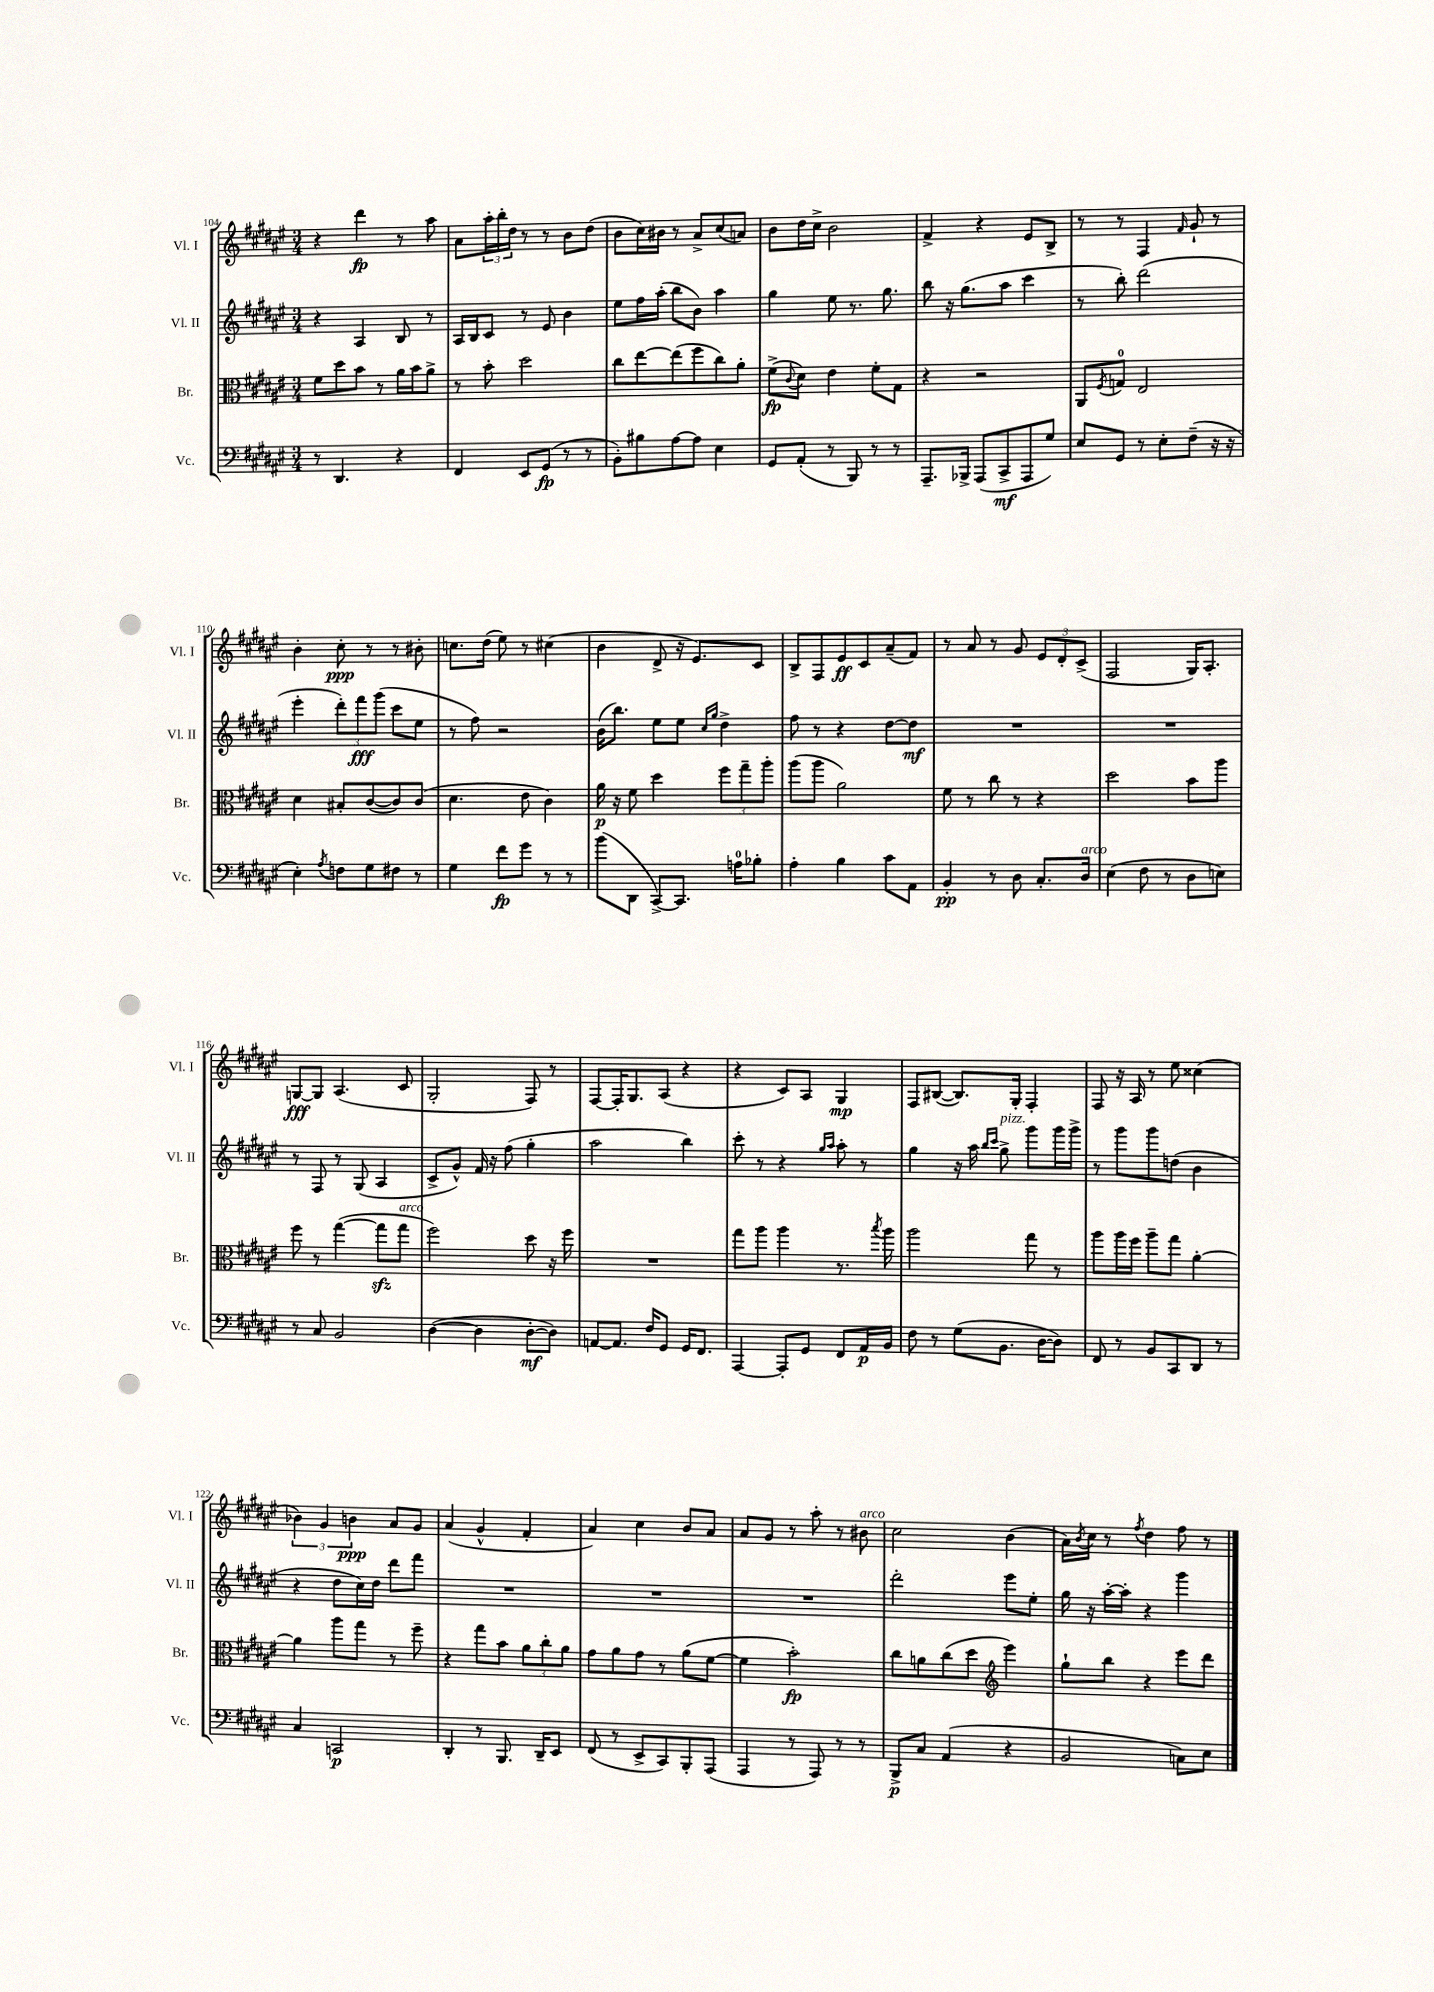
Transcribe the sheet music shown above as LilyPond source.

<<
\new StaffGroup <<
\new Staff = "s0" \with { instrumentName = "Vl. I" shortInstrumentName = "Vl. I" } {
    \clef treble \key fis \major \numericTimeSignature \time 3/4
    r4 dis'''4\fp r8 ais''8 |
    ais'8 \tuplet 3/2 { ais''16-. b''16-. dis''16 } r8 r8 b'8 dis''8( |
    b'8 cis''16) bis'16 r8 ais'8-> cis''8( a'8) |
    b'8 dis''16 cis''16-> b'2 |
    fis'4-> r4 eis'8 b8-> |
    r8 r8 fis4 \grace { fis'16 } gis'8-! r8 |
    b'4-. cis''8-.\ppp r8 r8 bis'8-. |
    c''8. dis''16( eis''8) r8 cis''4( |
    b'4 dis'8-> r16 eis'8.) cis'8 |
    b8-> fis8 eis'8\ff cis'8 ais'8--( fis'8) |
    r8 ais'8 r8 gis'8 \tuplet 3/2 { eis'8 dis'8-. cis'8->( } |
    fis2 gis16) ais8.-. |
    g8~\fff g8 ais4.( cis'8 |
    gis2-. fis8) r8 |
    fis8~ fis16-. gis8. ais8( r4 |
    r4 cis'8) ais8 gis4\mp |
    fis8 bis8~( bis8.) gis16-. fis4-. |
    fis8 r16 ais16 r8 eis''8 cisis''4( |
    \tuplet 3/2 { bes'4) gis'4 b'4\ppp } ais'8 gis'8 |
    ais'4( gis'4-^ fis'4-. |
    ais'4) cis''4 b'8 ais'8 |
    ais'8 gis'8 r8 ais''8-. r8 bis'8^\markup { \italic "arco" } |
    cis''2 b'4( |
    ais'16) \acciaccatura { b'8 } cis''16 r8 \acciaccatura { fis''8 } dis''4 fis''8 r8 \bar "|." |
}
\new Staff = "s1" \with { instrumentName = "Vl. II" shortInstrumentName = "Vl. II" } {
    \clef treble \key fis \major \numericTimeSignature \time 3/4
    r4 ais4 b8 r8 |
    ais16 b16 cis'8 r8 eis'8 b'4 |
    eis''8 fis''16 ais''16-.( b''8 b'8) ais''4 |
    gis''4 eis''8 r8. gis''8. |
    b''8 r16 gis''8.( ais''8 cis'''4 |
    r8 b''8-.) dis'''2( |
    eis'''4-. \tuplet 3/2 { dis'''8-.) fis'''8\fff gis'''8( } cis'''8 eis''8 |
    r8 fis''8) r2 |
    b'16( b''8.) eis''8 eis''8 \grace { cis''16 gis''16 } dis''4-> |
    fis''8 r8 r4 dis''8~ dis''8\mf |
    R2. |
    R2. |
    r8 fis8 r8 gis8( ais4 |
    cis'8-> gis'8-^) fis'16 r16 fis''8( gis''4-. |
    ais''2 b''4) |
    cis'''8-. r8 r4 \grace { gis''16 ais''16 } ais''8-. r8 |
    gis''4 r16 ais''16 \grace { b''16 cis'''16 } gis''8->^\markup { \italic "pizz." } gis'''8 gis'''16 gis'''16-> |
    r8 gis'''8 gis'''8 d''8( b'4 |
    r4 dis''8 cis''16) dis''16 dis'''8 fis'''8 |
    R2. |
    R2. |
    R2. |
    dis'''2-. eis'''8 eis''8-. |
    gis''16 r16 ais''16~-. ais''16-. r4 gis'''4 \bar "|." |
}
\new Staff = "s2" \with { instrumentName = "Br." shortInstrumentName = "Br." } {
    \clef alto \key fis \major \numericTimeSignature \time 3/4
    fis'8 dis''8 b'8 r8 ais'16 b'16 ais'8-> |
    r8 b'8-. dis''2 |
    cis''8 eis''8~ eis''8( fis''8 cis''8) ais'8-. |
    fis'8->\fp( \appoggiatura { cis'8 } dis'8) eis'4 fis'8-. gis8 |
    r4 r2 |
    ais,8 \acciaccatura { fis8 } g8-0 eis2 |
    dis'4 bis8-. cis'8~( cis'8) cis'8( |
    dis'4. eis'8 cis'4) |
    ais'16\p r16 fis'8 dis''4 \tuplet 3/2 { fis''8 gis''8-- ais''8-. } |
    ais''8( ais''8 ais'2) |
    fis'8 r8 cis''8 r8 r4 |
    dis''2 b'8 ais''8 |
    fis''8 r8 gis''4~( gis''8\sfz gis''8^\markup { \italic "arco" } |
    fis''2) dis''8 r16 fis''16 |
    R2. |
    gis''8 ais''8 ais''4 r8. \acciaccatura { b''8 } ais''16 |
    ais''2 gis''8 r8 |
    ais''8 ais''16 fis''16 ais''8-- gis''8 ais'4~-. |
    ais'4 ais''8 gis''8 r8 fis''8-- |
    r4 gis''8 b'8 \tuplet 3/2 { ais'8 cis''8-. ais'8 } |
    gis'8 ais'8 gis'8 r8 ais'8( fis'8~ |
    fis'4 b'2-.\fp) |
    cis''8 a'8 cis''8( dis''8 \clef treble eis'''4) |
    gis''8-! b''8 r4 eis'''8 dis'''8 \bar "|." |
}
\new Staff = "s3" \with { instrumentName = "Vc." shortInstrumentName = "Vc." } {
    \clef bass \key fis \major \numericTimeSignature \time 3/4
    r8 dis,4. r4 |
    fis,4 eis,8 gis,8\fp( r8 r8 |
    b,8-.) bis8 ais8~ ais8 eis4 |
    gis,8 ais,8-.( r8 b,,8) r8 r8 |
    ais,,8.-- bes,,16-> ais,,8( cis,8->\mf ais,,8 gis8) |
    eis8 gis,8 r8 eis8-. fis8--( r16 r16 |
    eis4-.) \acciaccatura { ais8 } f8 gis8 fis8 r8 |
    gis4 fis'8\fp gis'8 r8 r8 |
    b'8( dis,8 cis,8~->) cis,8. a16-0 bes8-. |
    ais4-. b4 cis'8 ais,8 |
    b,4-.\pp r8 dis8 cis8.-. dis16^\markup { \italic "arco" } |
    eis4( fis8 r8 dis8 e8) |
    r8 cis8 b,2 |
    dis4~( dis4 dis8~-.\mf dis8) |
    a,8~ a,8. fis16 gis,8 gis,16 fis,8. |
    ais,,4~ ais,,8-. gis,8 fis,8 ais,16\p b,16 |
    fis8 r8 gis8( b,8. dis16~ dis8) |
    fis,8 r8 b,8 cis,8 dis,8 r8 |
    cis4 c,2\p |
    dis,4-. r8 b,,8. dis,16-- eis,8 |
    fis,8( r8 eis,8-> cis,8) b,,8-. ais,,8( |
    ais,,4 r8 ais,,8) r8 r8 |
    b,,8->\p cis8 ais,4( r4 |
    b,2 c8) eis8 \bar "|." |
}
>>
>>
\layout { \context { \Score currentBarNumber = #104 } }
